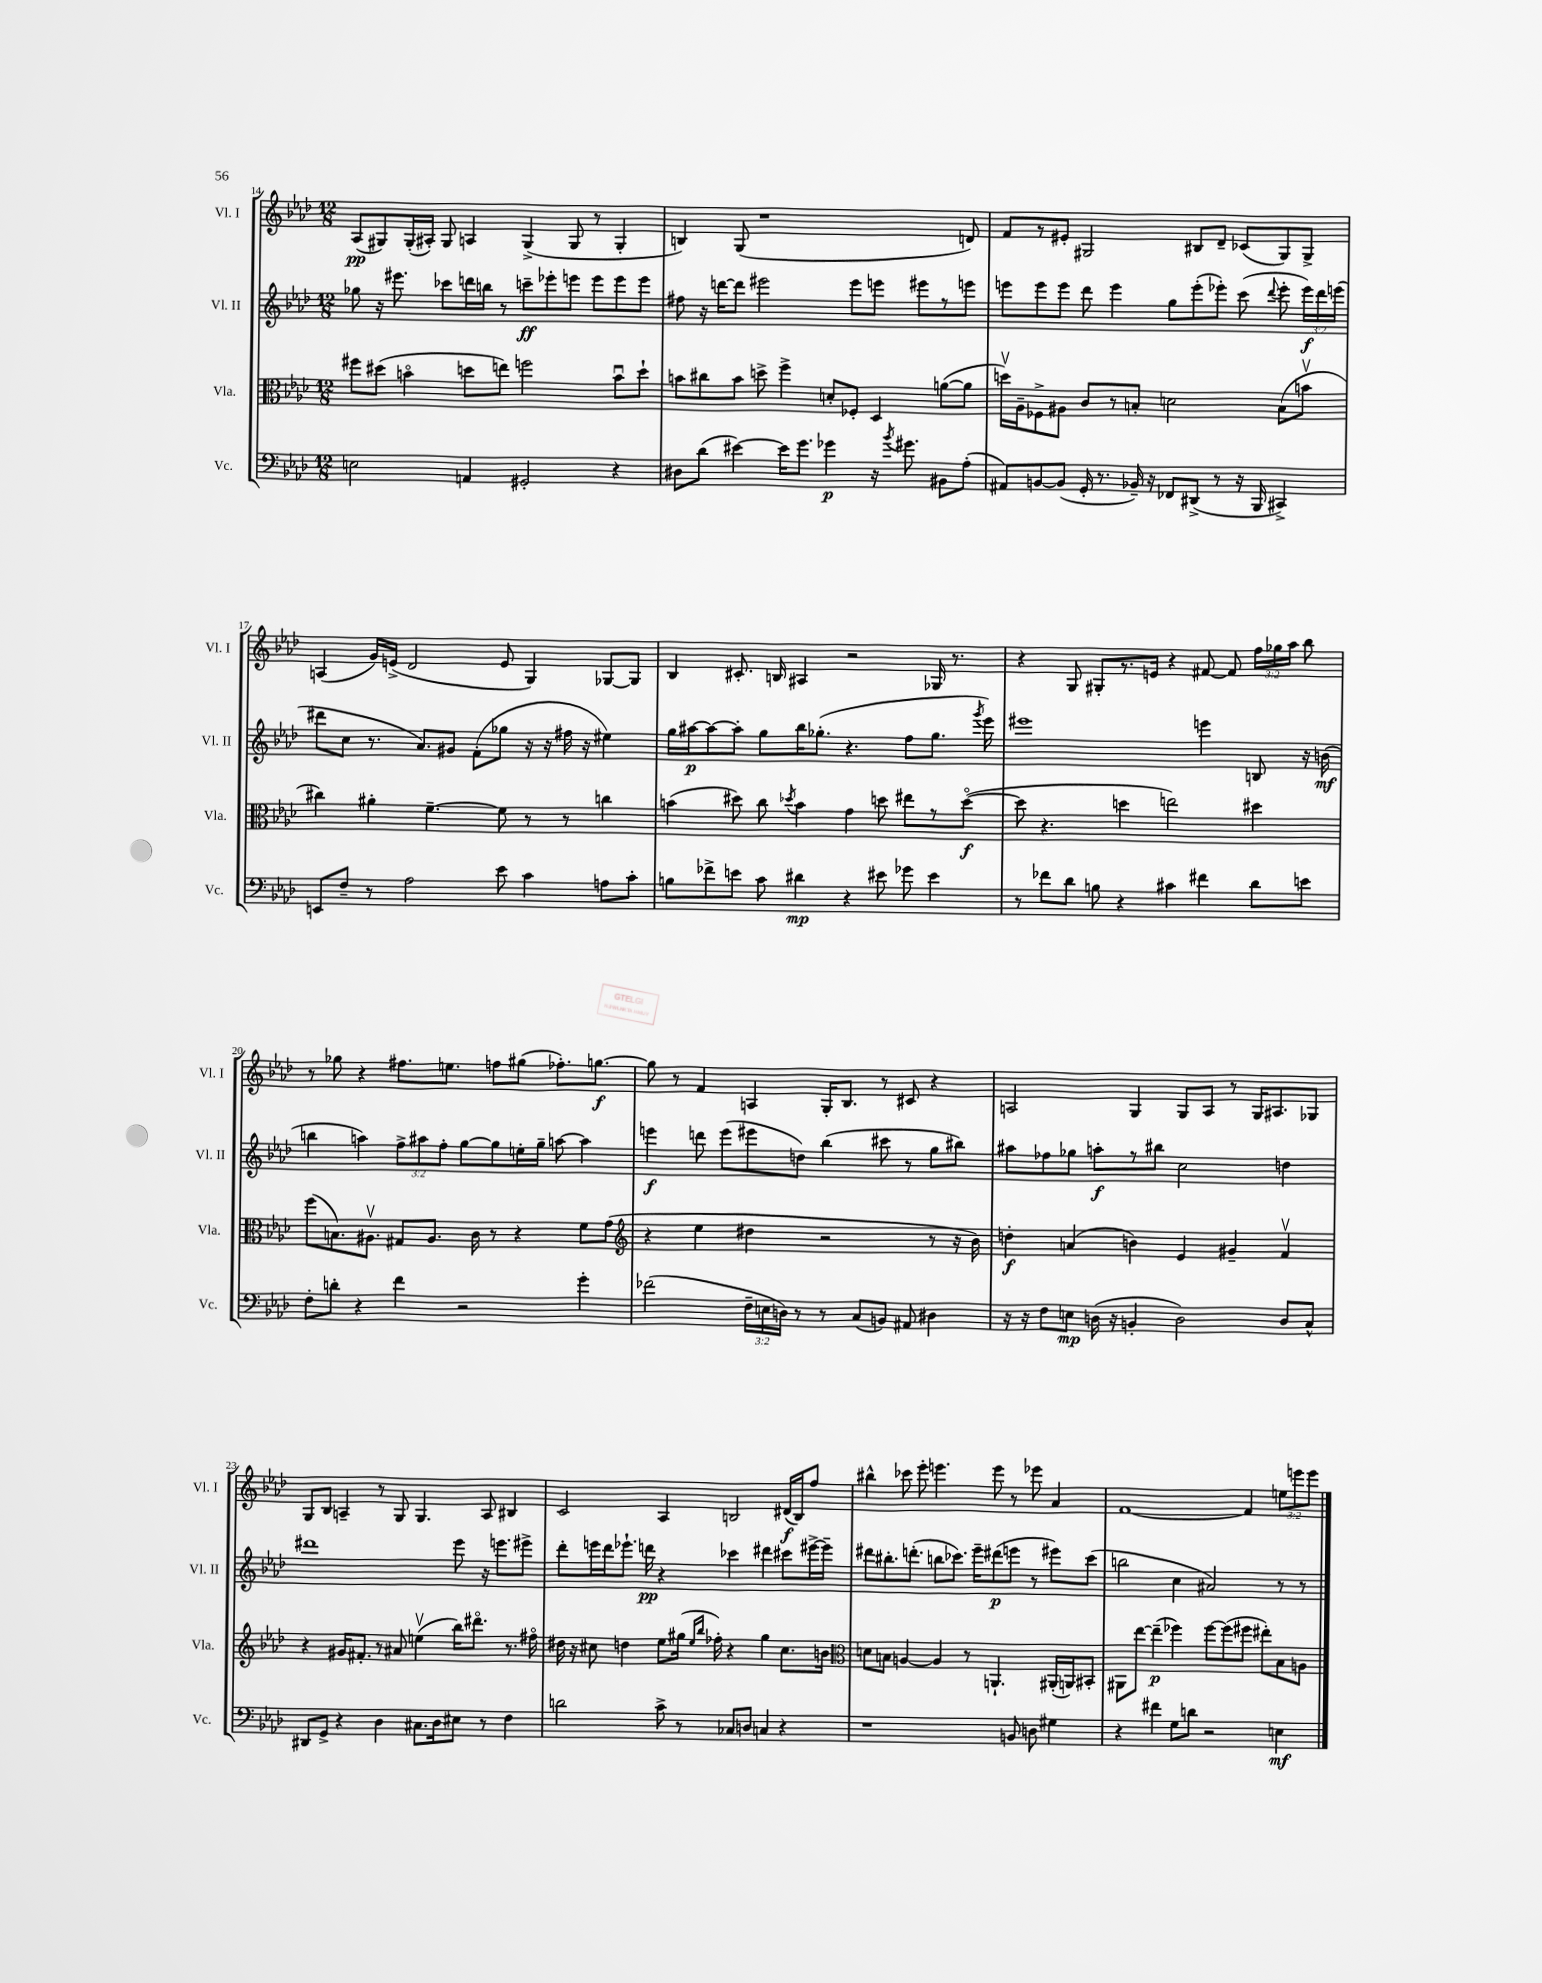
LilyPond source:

<<
\new StaffGroup <<
\new Staff = "s0" \with { instrumentName = "Vl. I" shortInstrumentName = "Vl. I" } {
    \clef treble \key aes \major \numericTimeSignature \time 12/8 \override Staff.TupletNumber.text = #tuplet-number::calc-fraction-text
    \autoBeamOff aes8[\pp( gis8) gis16-.( ais16]-.) gis8 a4 gis4->( gis8 r8 gis4-. |
    b4) g8( r1 d'8) |
    f'8[ r8 eis'8]-. gis2 bis8[ des'8]-- ces'8[( gis8) gis8]-> |
    a4( g'16[) e'16]->( des'2 e'8 g4) ges8[~ ges8] |
    bes4 cis'8.-. b16 ais4 r2 ges16 r8. |
    r4 g8 gis8[-. r8. e'16] r4 fis'8~ fis'8 \tuplet 3/2 { f''16[ ges''16 aes''16] } bes''8 |
    r8 ges''8 r4 fis''8.[ e''8.] f''8[ gis''8]( fes''8.[-.) g''8.]~\f |
    g''8 r8 f'4 a4 g16[-. bes8.] r8 cis'8 r4 |
    a2 g4 g8[ a8] r8 g16[ ais8. ges8] |
    g8[ bes8] a4-- r8 g8 g4. a8 bis4 |
    c'2 aes4 b2 dis'16[\f( b16) f''8] |
    bis''4-^ ces'''8 ees'''8-. e'''4. e'''8 r8 ees'''8 aes'4 |
    f'1~ f'4 \tuplet 3/2 { e''8[ e'''8 e'''8] } \bar "|." |
}
\new Staff = "s1" \with { instrumentName = "Vl. II" shortInstrumentName = "Vl. II" } {
    \clef treble \key aes \major \numericTimeSignature \time 12/8 \override Staff.TupletNumber.text = #tuplet-number::calc-fraction-text
    \autoBeamOff ges''8 r16 eis'''8. ces'''8[ d'''16 b''16] r8 c'''8[--\ff ees'''8-. e'''8] e'''8[ e'''8 e'''8] |
    fis''8 r16 d'''16[~ d'''8] eis'''2 eis'''8[ e'''8] eis'''8[ r8 e'''8] |
    e'''8[ e'''8 e'''8] des'''8 e'''4 g''8[ e'''8-.( ees'''8]-.) c'''8( \appoggiatura { des'''8 } ees'''8-. \tuplet 3/2 { ees'''16[\f) des'''16 e'''16]( } |
    dis'''8[ c''8] r8. aes'8.[) gis'8] f'8[-.( ges''8] r16 r16 fis''16 r16 eis''4) |
    g''16[ ais''16~\p ais''8~ ais''8]-. g''8[ bes''16 ges''8.]-.( r4. f''8[ ges''8.] \acciaccatura { g'''8 } ees'''16) |
    eis'''1 e'''4 b8 r16 b'16\mf( |
    b''4 a''4) \tuplet 3/2 { f''8[-> ais''8 f''8]-. } g''8[~ g''8 e''16-. g''16]-- a''8~ a''4 |
    e'''4\f d'''8 e'''8[( eis'''8 d''8]) bes''4( cis'''8 r8 g''8[ bis''8]) |
    ais''8[ fes''8 ges''8] a''8[-.\f r8 bis''8] c''2 d''4 |
    dis'''1 ees'''8 r16 e'''8.[ eis'''8]-> |
    des'''8[-. e'''16 des'''16 ees'''8.]-! d'''16\pp r4 ces'''4 dis'''4 cis'''8[ eis'''16~-> eis'''16]-- |
    dis'''8[ bis''8.-. d'''8.]-.( b''8[ ces'''8.]) ees'''16[-- dis'''8\p( e'''8] r8 eis'''8[) ces'''8]( |
    b''2 c''4 ais'2) r8 r8 \bar "|." |
}
\new Staff = "s2" \with { instrumentName = "Vla." shortInstrumentName = "Vla." } {
    \clef alto \key aes \major \numericTimeSignature \time 12/8
    \autoBeamOff fis''8[ dis''8]( b'4\flageolet d''8[ e''8]) f''2 b'8[\downbow d''8]-! |
    b'8[ cis''8 b'8] d''8-> f''4-> d'8[-. fes8]-. des4 a'8[~( a'8] |
    d''16[\upbow) aes16-- fes8-> ais8] c'8[ r8 b8]-. d'2 b8[( b'8]\upbow |
    cis''4) ais'4-. f'4.~-- f'8 r8 r8 c''4 |
    b'4( dis''8) c''8 \acciaccatura { des''8 } b'4 g'4 d''8 eis''8[ r8 d''8]~\flageolet\f( |
    d''8 r4. d''4 e''2) dis''4 |
    f''8[( b8.) ais8.]\upbow gis8[ ais8.] c'16 r8 r4 f'8[ g'8]( |
    \clef treble r4 ees''4 dis''4 r2 r8 r16 bes'16) |
    d''4-.\f a'4( b'4) ees'4 gis'4-- f'4\upbow |
    r4 gis'16[ fis'8.]-. r8 ais'8 e''4\upbow( bes''16[) dis'''8.]\flageolet r8. fis''16\flageolet |
    dis''16 r16 cis''8 d''4 ees''8[ gis''16]( \grace { ees''16[ bes''16] } fes''16-.) r4 gis''4 cis''8.[ b'16] |
    \clef alto d'8[ b8] a4~ a4 r8 a,4.-! ais,16[-.( a,16) bis,8]-. |
    ais,8[ ees''8]~ ees''4--\p( fes''4) fes''8[~ fes''8( fis''8] eis''8[-.) bes8 a8] \bar "|." |
}
\new Staff = "s3" \with { instrumentName = "Vc." shortInstrumentName = "Vc." } {
    \clef bass \key aes \major \numericTimeSignature \time 12/8 \override Staff.TupletNumber.text = #tuplet-number::calc-fraction-text
    \autoBeamOff e2 a,4 gis,2-. r4 |
    dis8[ des'8]( eis'4~) eis'16[ g'8.] ges'4\p r16 \acciaccatura { bes'8 } gis'8. bis,8[ aes8]-.( |
    ais,8[) b,8~ b,8]( g,16-. r8. bes,16--) r16 fes,8[ dis,8]->( r8 r16 bes,,16 cis,4->) |
    e,8[ f8]-- r8 aes2 ees'8 c'4 a8[ c'8]-. |
    b8[ fes'8-> e'8] c'8 dis'4\mp r4 eis'8 ges'8 eis'4 |
    r8 fes'8[ des'8] b8 r4 cis'4 fis'4 des'8[ e'8] |
    f8[-. d'8]-. r4 f'4 r2 g'4-. |
    fes'2( \tuplet 3/2 { f16[-- e16 d16]) } r8 r8 c8[( b,8]) ais,8 dis4 |
    r16 r16 f8[ e8]\mp d16( r16 b,4-. d2) d8[ c8]-^ |
    dis,8[ g,8]-> r4 des4 cis8.[ des16 eis8] r8 f4 |
    d'2 c'8-> r8 ces8[ d8] c4 r4 |
    r1 b,8 d8 gis4 |
    r4 fis'4 g8[ d'8] r2 e4\mf \bar "|." |
}
>>
>>
\layout { \context { \Score currentBarNumber = #14 } }
